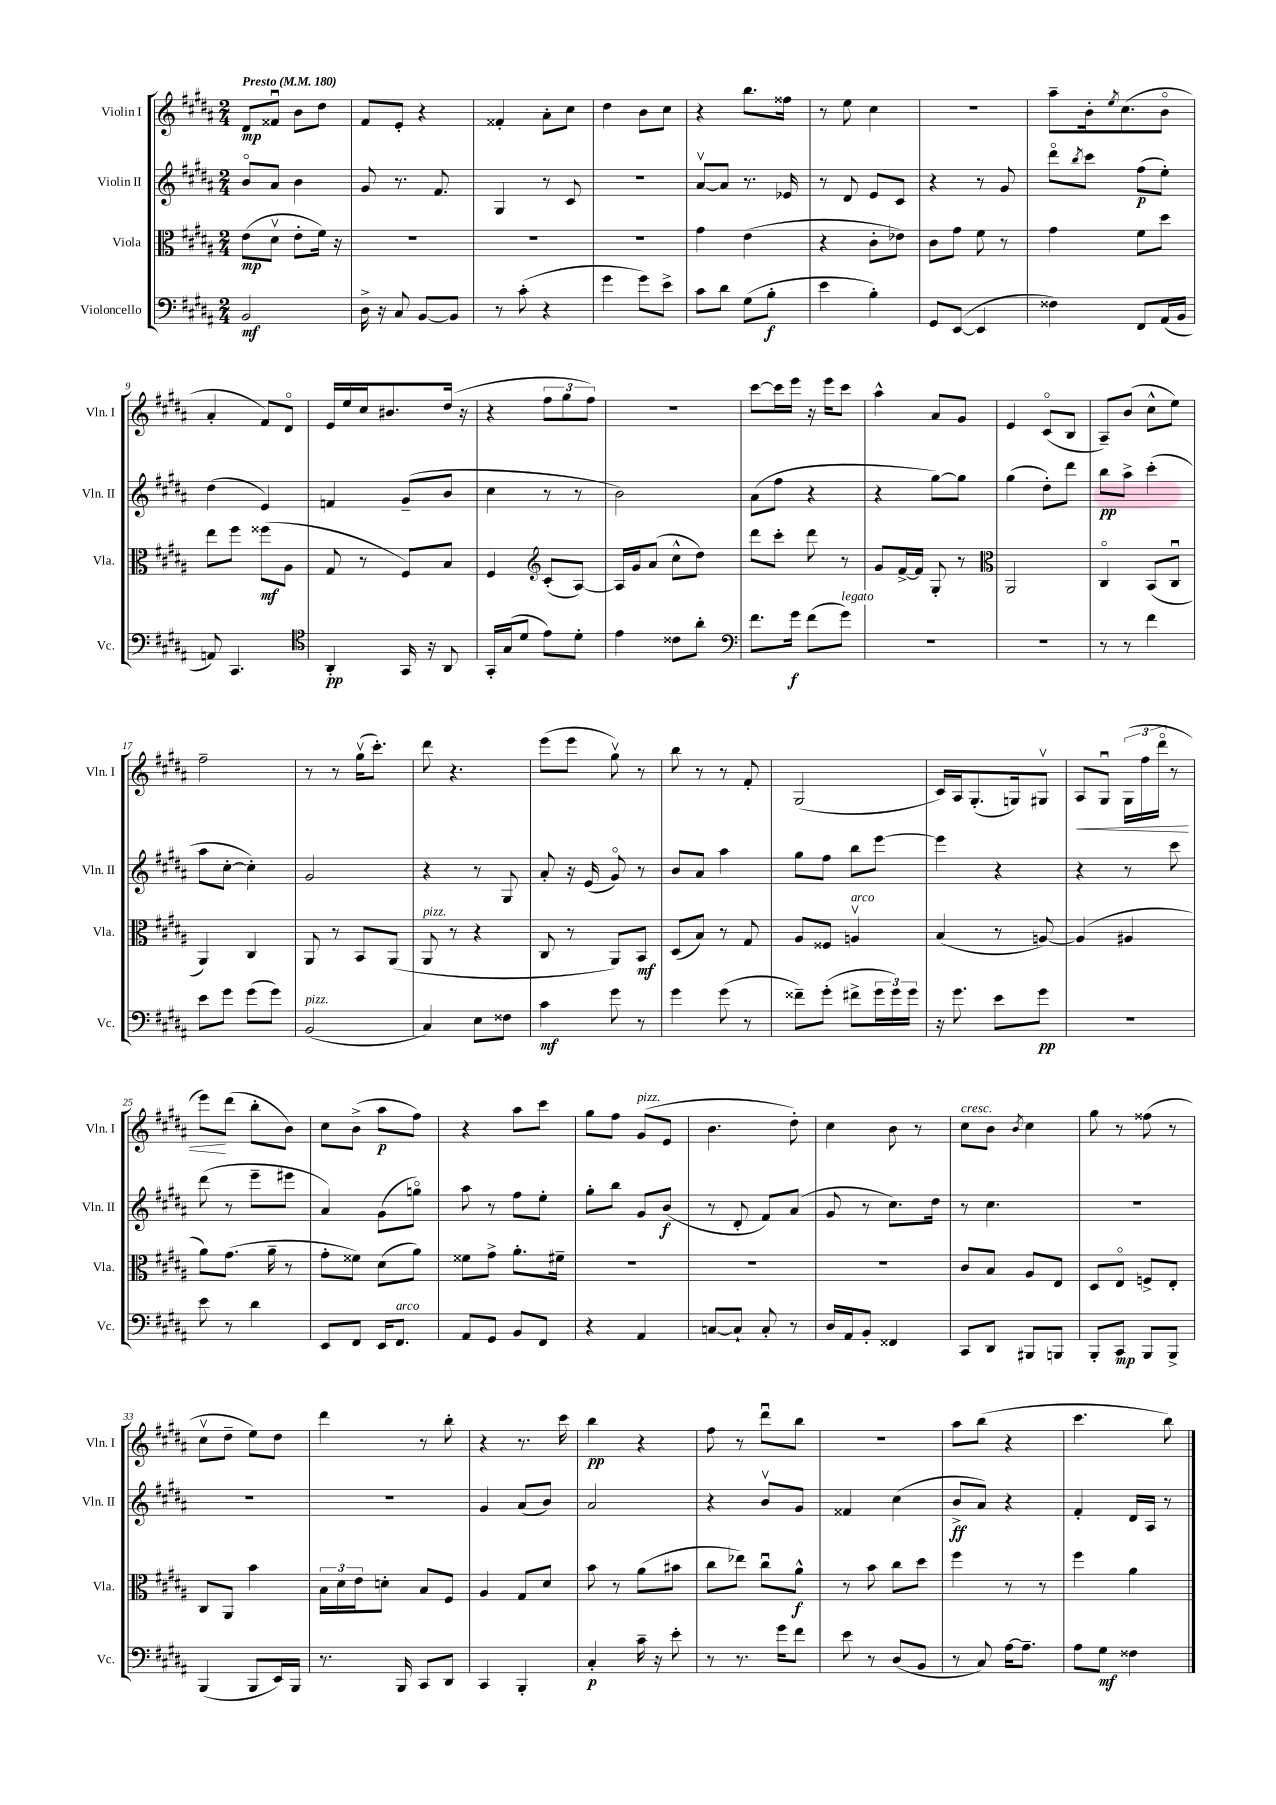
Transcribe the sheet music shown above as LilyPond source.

<<
\new StaffGroup <<
\new Staff = "s0" \with { instrumentName = "Violin I" shortInstrumentName = "Vln. I" } {
    \clef treble \key b \major \numericTimeSignature \time 2/4 \tempo "Presto" 4 = 180
    dis'8\mp fisis'8\downbow b'8 dis''8 |
    fis'8 e'8-. r4 |
    fisis'4-. ais'8-. cis''8 |
    dis''4 b'8 cis''8 |
    r4 b''8. fisis''16 |
    r8 e''8 cis''4 |
    r2 |
    ais''8-- b'16-. \acciaccatura { e''8 } cis''8.( b'8\flageolet |
    ais'4-. fis'8) dis'8\flageolet |
    e'16 e''16 cis''16 bis'8. dis''16( r16 |
    r4 \tuplet 3/2 { fis''8 gis''8 fis''8) } |
    R2 |
    cis'''8~ cis'''16 e'''16 r16 e'''16 cis'''8 |
    ais''4-^ ais'8 gis'8 |
    e'4 cis'8\flageolet( b8 |
    ais8--) b'8( cis''8-^ e''8) |
    fis''2-- |
    r8 r8 gis''16\upbow( cis'''8.-.) |
    dis'''8 r4. |
    e'''8( e'''8 gis''8\upbow) r8 |
    b''8 r8 r8 fis'8-. |
    gis2( |
    cis'16) ais16 gis8.-.( g16) gis8\upbow |
    ais8\< gis8\downbow \tuplet 3/2 { gis16( fis''16 dis'''16\flageolet } r8 |
    e'''8\!) dis'''8( b''8-. b'8) |
    cis''8 b'8->( ais''8\p fis''8) |
    r4 ais''8 cis'''8 |
    gis''8 fis''8 gis'8^\markup { \italic "pizz." }( e'8 |
    b'4. dis''8-.) |
    cis''4 b'8 r8 |
    cis''8^\markup { \italic "cresc." } b'8 \acciaccatura { b'8 } cis''4 |
    gis''8 r8 fisis''8( r8 |
    cis''8\upbow dis''8-- e''8) dis''8 |
    dis'''4 r8 b''8-. |
    r4 r8. cis'''16 |
    b''4\pp r4 |
    fis''8 r8 dis'''8\downbow b''8 |
    R2 |
    ais''8 b''8( r4 |
    cis'''4. b''8) \bar "|." |
}
\new Staff = "s1" \with { instrumentName = "Violin II" shortInstrumentName = "Vln. II" } {
    \clef treble \key b \major \numericTimeSignature \time 2/4
    b'8\flageolet ais'8 b'4 |
    gis'8 r8. fis'8. |
    gis4 r8 cis'8 |
    R2 |
    ais'8~\upbow ais'8 r8. ees'16 |
    r8 dis'8 e'8 cis'8 |
    r4 r8 gis'8 |
    dis'''8\flageolet \acciaccatura { b''8 } cis'''8 fis''8\p( e''8-.) |
    dis''4( e'4) |
    f'4 gis'8--( b'8 |
    cis''4 r8 r8 |
    b'2) |
    ais'8( fis''8 r4 |
    r4 gis''8~) gis''8 |
    gis''4( dis''8-.) dis'''8 |
    b''8\pp ais''8-> cis'''4-.( |
    ais''8 cis''8~-. cis''4-.) |
    gis'2 |
    r4 r8 gis8 |
    ais'8-. r16 e'16( gis'8\flageolet) r8 |
    b'8 ais'8 ais''4 |
    gis''8 fis''8 b''8 e'''8~ |
    e'''4 r4 |
    r4 r8 cis'''8 |
    dis'''8( r8 e'''8-- eis'''8 |
    ais'4) gis'8( g''8\flageolet) |
    ais''8 r8 fis''8 e''8-. |
    gis''8-. b''8 gis'8 b'8\f( |
    r8 dis'8-. fis'8) ais'8( |
    gis'8 r8 cis''8.) dis''16 |
    r8 cis''4. |
    R2 |
    R2 |
    R2 |
    gis'4 ais'8( b'8) |
    ais'2 |
    r4 b'8\upbow gis'8 |
    fisis'4 cis''4( |
    b'8->\ff ais'8) r4 |
    fis'4-. dis'16 ais16 r8 \bar "|." |
}
\new Staff = "s2" \with { instrumentName = "Viola" shortInstrumentName = "Vla." } {
    \clef alto \key b \major \numericTimeSignature \time 2/4
    e'8\mp( dis'8\upbow e'8-. fis'16) r16 |
    R2 |
    R2 |
    R2 |
    gis'4 e'4( |
    r4 cis'8-. ees'8) |
    cis'8 gis'8 fis'8 r8 |
    gis'4 fis'8 dis''8 |
    e''8 fis''8 fisis''8\mf( ais8 |
    gis8 r8 fis8) b8 |
    fis4 \clef treble cis'8-.( ais8~) |
    ais16 gis'16 ais'8( cis''8-^ dis''8) |
    dis'''8 cis'''8-. dis'''8 r8 |
    gis'8 fis'16~-> fis'16 gis8-. r8 |
    \clef alto ais,2 |
    cis4\flageolet b,8( cis8\downbow |
    ais,4) cis4 |
    ais,8 r8 b,8 ais,8( |
    ais,8^\markup { \italic "pizz." } r8 r4 |
    cis8 r8 ais,8) b,8\mf |
    dis8( b8) r8 gis8 |
    ais8 fisis8 a4\upbow^\markup { \italic "arco" } |
    b4( r8 a8~) |
    a4( ais4 |
    ais'8) gis'8.( ais'16-- r8 |
    gis'8-. fisis'8) dis'8( ais'8) |
    fisis'8 gis'8-> ais'8.-. fis'16-- |
    R2 |
    R2 |
    R2 |
    cis'8 b8 ais8 e8 |
    dis8 e8\flageolet f8-> e8-. |
    cis8 ais,8 b'4 |
    \tuplet 3/2 { b16 dis'16 e'16 } d'8-. b8 fis8 |
    ais4 gis8 dis'8 |
    b'8 r8 ais'8( bis'8 |
    cis''8 ees''8) cis''8\downbow ais'8-^\f |
    r8 b'8 cis''8 dis''8 |
    fis''4 r8 r8 |
    fis''4 ais'4 \bar "|." |
}
\new Staff = "s3" \with { instrumentName = "Violoncello" shortInstrumentName = "Vc." } {
    \clef bass \key b \major \numericTimeSignature \time 2/4
    b,2\mf |
    dis16-> r16 cis8 b,8~ b,8 |
    r8 cis'8-.( r4 |
    gis'4 gis'8) e'8-> |
    cis'8 dis'8 gis8( b8-.\f |
    e'4 b4-.) |
    gis,8 e,8~( e,4 |
    fisis4) fis,8 ais,16( b,16 |
    a,8) cis,4. |
    \clef tenor ais,4-.\pp gis,16 r16 ais,8 |
    gis,16-. gis16( dis'8 e'8) dis'8-. |
    e'4 cisis'8 ais'8-. |
    \clef bass fis'8. gis'16\f fis'8( gis'8^\markup { \italic "legato" }) |
    r2 |
    r2 |
    r8 r8 fis'4 |
    e'8 gis'8 gis'8( gis'8) |
    b,2^\markup { \italic "pizz." }( |
    cis4) e8 fisis8 |
    cis'4\mf gis'8 r8 |
    gis'4 gis'8( r8 |
    fisis'8--) gis'8-.( fis'8-> \tuplet 3/2 { gis'16 gis'16) gis'16 } |
    r16 gis'8. e'8 gis'8\pp |
    r2 |
    e'8 r8 dis'4 |
    e,8 fis,8 e,16 fis,8.^\markup { \italic "arco" } |
    ais,8 gis,8 b,8 fis,8 |
    r4 ais,4 |
    c8~ c8-! c8-. r8 |
    dis16 ais,16 b,8-. fisis,4 |
    cis,8 dis,8 bis,,8 b,,8 |
    b,,8-. cis,8\mp b,,8 b,,8-> |
    b,,4( b,,8 e,16) b,,16 |
    r8. b,,16 cis,8 dis,8 |
    cis,4 b,,4-. |
    cis4-.\p cis'16-- r16 e'8-. |
    r8 r8. gis'16 fis'8 |
    e'8 r8 dis8( b,8 |
    r8 cis8) ais16~ ais8.-- |
    ais8 gis8\mf fisis4 \bar "|." |
}
>>
>>
